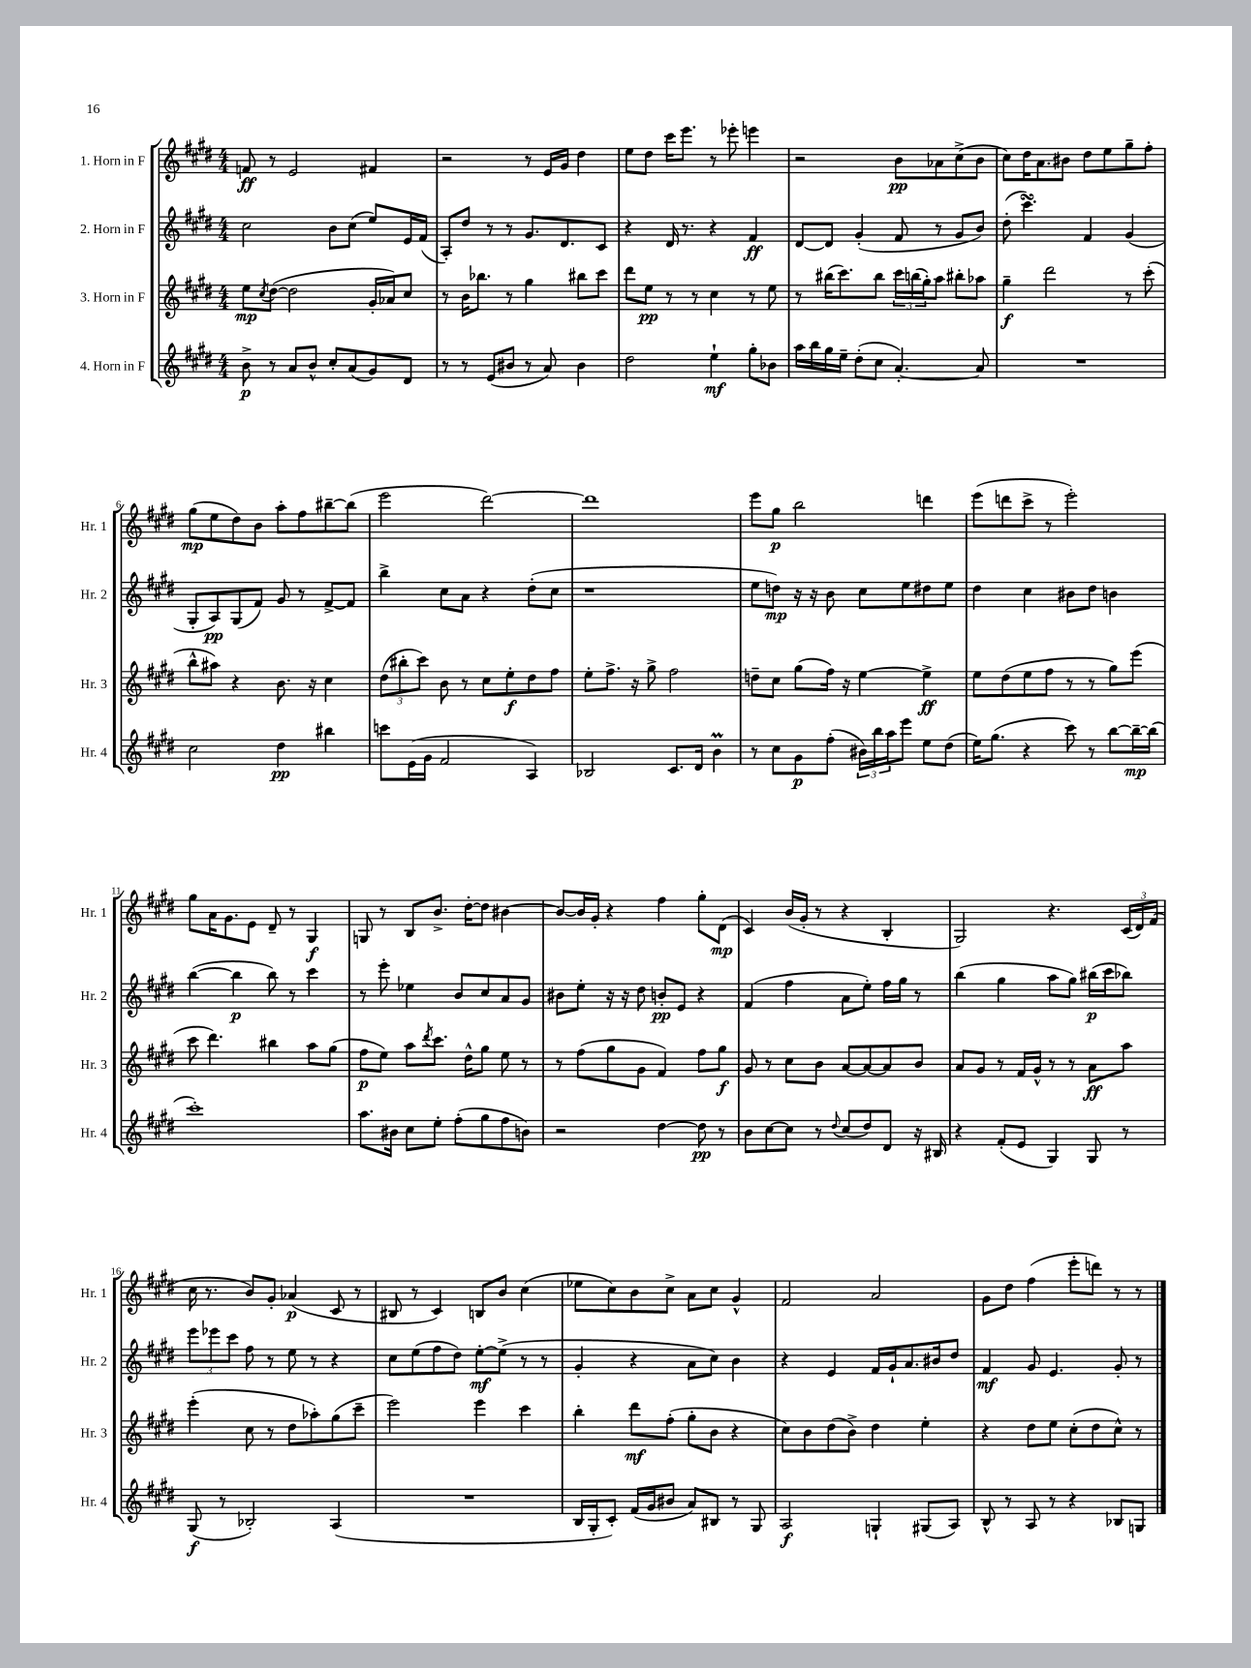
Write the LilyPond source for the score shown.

<<
\new StaffGroup <<
\new Staff = "s0" \with { instrumentName = "1. Horn in F" shortInstrumentName = "Hr. 1" } {
    \clef treble \key e \major \numericTimeSignature \time 4/4
    f'8\ff r8 e'2 fis'4 |
    r2 r8 e'16 gis'16 dis''4 |
    e''8 dis''8 cis'''16 e'''8. r8 ees'''8-. e'''4 |
    r2 b'8\pp aes'8 cis''8->( b'8 |
    cis''8) dis''16 a'8. bis'8 dis''8 e''8 gis''8-- fis''8-. |
    gis''8\mp( e''8 dis''8) b'8 a''8-. fis''8 bis''8~-- bis''8( |
    e'''2 dis'''2~) |
    dis'''1 |
    e'''8 gis''8\p b''2 d'''4 |
    e'''8( d'''8 cis'''8-> r8 e'''2-.) |
    gis''8 a'16 gis'8. e'8 dis'8-- r8 gis4\f |
    g8 r8 b8 b'8.-> dis''16~-. dis''8 bis'4~ |
    bis'8~ bis'16 gis'16-. r4 fis''4 gis''8-. dis'8\mp( |
    cis'4) b'16( gis'16-. r8 r4 b4-. |
    gis2) r4. \tuplet 3/2 { cis'16( dis'16) fis'16( } |
    cis''16 r8. b'8) gis'8-. aes'4\p( cis'8 r8 |
    bis8 r8 cis'4) b8 b'8 cis''4( |
    ees''8 cis''8) b'8 cis''8-> a'8 cis''8 gis'4-^ |
    fis'2 a'2 |
    gis'8 dis''8 fis''4( e'''8-. d'''8) r8 r8 \bar "|." |
}
\new Staff = "s1" \with { instrumentName = "2. Horn in F" shortInstrumentName = "Hr. 2" } {
    \clef treble \key e \major \numericTimeSignature \time 4/4
    cis''2 b'8 cis''8( e''8) e'16 fis'16( |
    a8-.) dis''8 r8 r8 gis'8. dis'8. cis'8 |
    r4 dis'16 r8. r4 fis'4\ff |
    dis'8~ dis'8 gis'4-.( fis'8 r8 gis'8 b'8) |
    dis''8-.( cis'''4.\turn) fis'4 gis'4( |
    gis8-. a8\pp) gis8( fis'8) gis'8 r8 fis'8~-> fis'8 |
    b''4-> cis''8 a'8 r4 dis''8-.( cis''8 |
    r1 |
    e''8 d''8\mp) r16 r16 b'8 cis''8 e''8 dis''8 e''8 |
    dis''4 cis''4 bis'8 dis''8 b'4 |
    b''4~( b''4\p b''8) r8 cis'''4 |
    r8 e'''8-. ees''4 b'8 cis''8 a'8 gis'8 |
    bis'8 e''8-. r16 r16 dis''8 b'8-.\pp e'8 r4 |
    fis'4( fis''4 a'8 e''8-.) fis''16 gis''16 r8 |
    b''4( gis''4 a''8 gis''8) bis''16\p( cis'''16 bes''8) |
    \tuplet 3/2 { e'''8 ees'''8 cis'''8 } fis''8 r8 e''8 r8 r4 |
    cis''8 e''8( fis''8 dis''8) e''8~-.\mf e''8->( r8 r8 |
    gis'4-. r4 a'8 cis''8) b'4 |
    r4 e'4 fis'16 gis'16-! a'8. bis'16 dis''8 |
    fis'4\mf gis'8 e'4. gis'8-. r8 \bar "|." |
}
\new Staff = "s2" \with { instrumentName = "3. Horn in F" shortInstrumentName = "Hr. 3" } {
    \clef treble \key e \major \numericTimeSignature \time 4/4
    e''8\mp \acciaccatura { cis''8 } dis''8~( dis''2 gis'16-. aes'16) cis''8 |
    r8 b'16 bes''8. r8 gis''4 bis''8 cis'''8 |
    dis'''8 e''8\pp r8 r8 cis''4 r8 e''8 |
    r8 bis''16( cis'''8.) bis''8 \tuplet 3/2 { cis'''16 b''16( gis''16-.) } a''8 bis''8-. aes''8 |
    gis''4--\f dis'''2 r8 cis'''8-.( |
    b''8-^ ais''8) r4 b'8. r16 cis''4 |
    \tuplet 3/2 { dis''8( bis''8-. cis'''8) } b'8 r8 cis''8 e''8-.\f dis''8 fis''8 |
    e''8-. fis''8.-> r16 gis''8-> fis''2 |
    d''8-- cis''8 gis''8( fis''16) r16 e''4~ e''4->\ff |
    e''8 dis''8( e''8 fis''8 r8 r8 gis''8) e'''8( |
    cis'''8 dis'''4.) bis''4 a''8 gis''8( |
    fis''8\p e''8) a''8 \acciaccatura { dis'''8 } cis'''8. dis''16-^ gis''8 e''8 r8 |
    r8 fis''8( gis''8 gis'8 fis'4) fis''8 gis''8\f |
    gis'8 r8 cis''8 b'8 a'8~ a'8~ a'8 b'8 |
    a'8 gis'8 r8 fis'16 gis'16-^ r8 r8 a'8\ff a''8 |
    e'''4-.( cis''8 r8 dis''8 aes''8-.) gis''8( cis'''8-- |
    e'''2) e'''4 cis'''4 |
    b''4-. dis'''8\mf fis''8-.( gis''8-. b'8 r4 |
    cis''8) b'8 dis''8( b'8->) dis''4 e''4-. |
    r4 dis''8 e''8 cis''8-.( dis''8 cis''8-^) r8 \bar "|." |
}
\new Staff = "s3" \with { instrumentName = "4. Horn in F" shortInstrumentName = "Hr. 4" } {
    \clef treble \key e \major \numericTimeSignature \time 4/4
    b'8->\p r8 a'8 b'8-^ cis''8-. a'8( gis'8) dis'8 |
    r8 r8 e'8( bis'8 r8 a'8) bis'4 |
    dis''2 e''4-!\mf gis''8-. bes'8 |
    a''16 b''16 gis''16 e''16-- dis''8-.( cis''8 a'4.~-.) a'8 |
    R1 |
    cis''2 dis''4\pp bis''4 |
    c'''8 e'16( gis'16 fis'2 a4) |
    bes2 cis'8. dis'16 b'4\prall |
    r8 cis''8 gis'8\p fis''8-.( \tuplet 3/2 { bis'16) b''16 a''16 } e'''8 e''8 dis''8( |
    e''16) gis''8.( r4 cis'''8) r8 b''8~ b''16~--\mp b''16( |
    cis'''1-.) |
    a''8. bis'16 cis''8 e''8-. fis''8-.( gis''8 fis''8 b'8) |
    r2 dis''4~ dis''8\pp r8 |
    b'8 cis''8~ cis''8 r8 \appoggiatura { dis''8 } cis''8( dis''8) dis'8 r16 bis16 |
    r4 fis'8-.( e'8 gis4) gis8 r8 |
    gis8\f( r8 bes2-.) a4( |
    R1 |
    b16 gis16-. cis'8-.) fis'16( gis'16 bis'8 a'8) bis8 r8 gis8 |
    a2\f g4-! gis8( a8) |
    b8-^ r8 a8 r8 r4 bes8 g8 \bar "|." |
}
>>
>>
